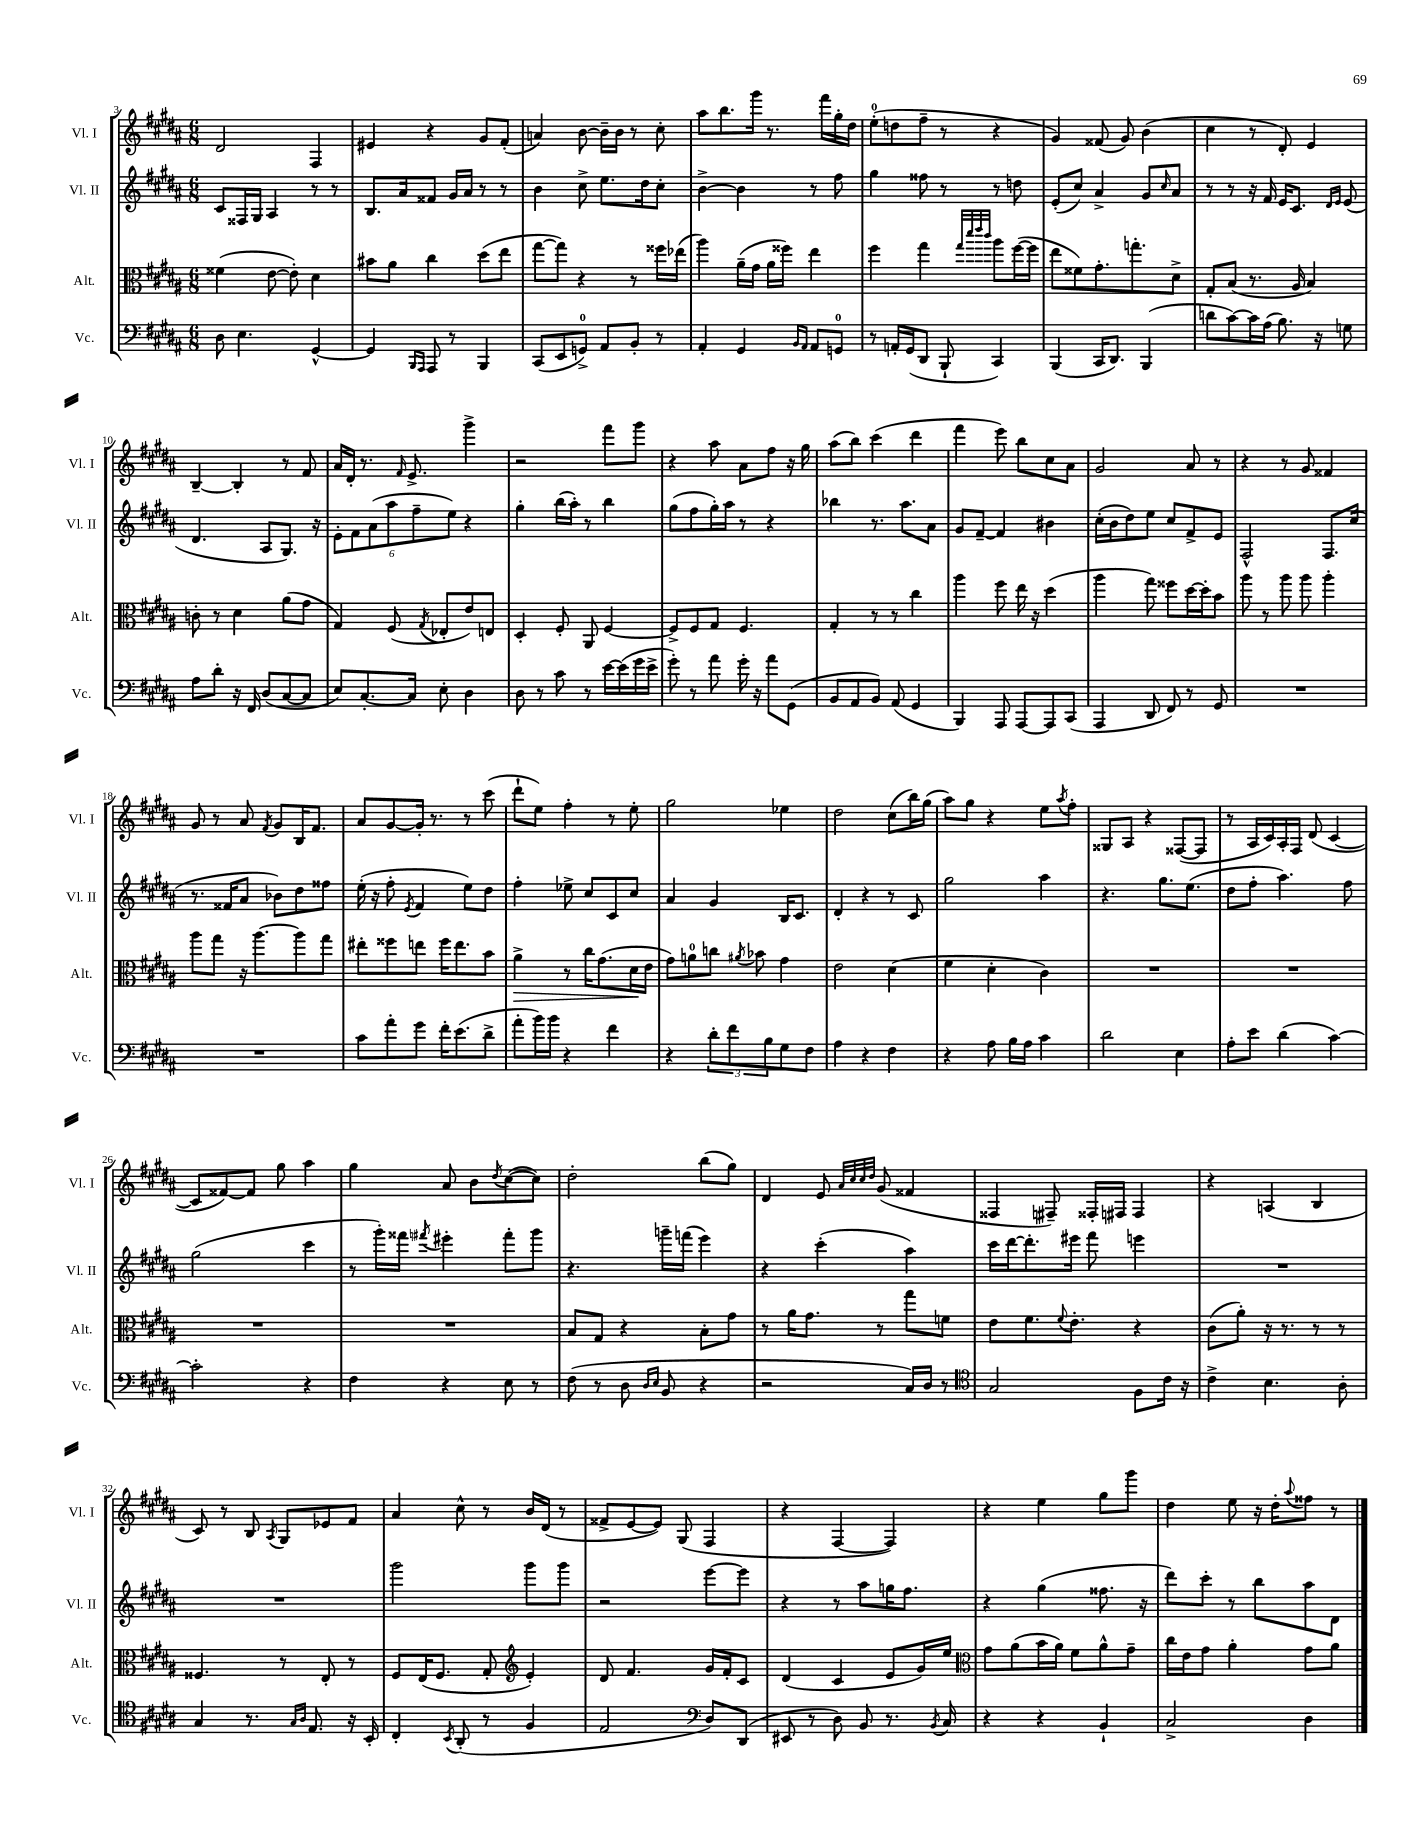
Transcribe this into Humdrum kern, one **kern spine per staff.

**kern	**kern	**kern	**kern
*staff4	*staff3	*staff2	*staff1
*clefF4	*clefC3	*clefG2	*clefG2
*k[f#c#g#d#a#]	*k[f#c#g#d#a#]	*k[f#c#g#d#a#]	*k[f#c#g#d#a#]
*M6/8	*M6/8	*M6/8	*M6/8
8D#	(4f##	8c#	2d#
4.E	.	16F##	.
.	.	16G#	.
.	[8e	4A#	.
.	8e'])	.	.
[4GG#^^	4d#	8r	4F#
.	.	8r	.
=	=	=	=
4GG#]	8b#	8.B	4e#
.	8a#	.	.
.	.	16a#	.
16qqBBB	.	.	.
16qqAAA#	.	.	.
8AAA#	4cc#	8f##	4r
8r	.	16g#	.
.	.	16a#	.
4BBB	(8dd#	8r	8g#
.	8ee	8r	(8f#'
=	=	=	=
(8CC#	[8gg#	4b	4a)
8EE	8gg#])	.	.
8GG^)	4r	8cc#^	[8b
8AA#	.	8.ee	16b~]
.	.	.	16b
8BB'	8r	.	8r
.	.	16dd#	.
8r	16ff##	8cc#'	8cc#'
.	(16ee-	.	.
=	=	=	=
4AA#'	4aa#)	[4b^	8aa#
.	.	.	8.bb
4GG#	(16a#~	4b]	.
.	16g#	.	16ggg#
.	16a#	.	8.r
.	16ff##)	.	.
16qqBB	.	.	.
16qqAA#	.	.	.
8AA#	4ee	8r	.
.	.	.	16fff#
8GG	.	8ff#	16gg#'
.	.	.	16dd#
=	=	=	=
8r	4ff#	4gg#	(8ee'
16AA'	.	.	8dd
(16GG#	.	.	.
8DD#	4gg#	8ff##	8ff#~
8BBB`	.	8r	8r
.	32qqgg#	.	.
.	32qqddd#	.	.
.	32qqeee	.	.
.	32qqccc#	.	.
4CC#)	8aa#	8r	4r
.	([16ff#	8dd	.
.	16ff#]	.	.
=	=	=	=
(4BBB	8ee	(8e'	4g#)
.	8f##)	8cc#)	.
16CC#	8.g#'	4a#^	(8f##
8.DD#)	.	.	.
.	.	.	8g#)
.	8.gg'	.	.
(4BBB	.	8g#	(4b
.	.	16qqcc#	.
.	8d#^	8a#	.
=	=	=	=
8d	8G#'	8r	4cc#
[8c#)	(8B	8r	.
16c#]	8.r	16r	8r
(16A#	.	16f#	.
8.B)	.	16e	8d#')
.	16A#	8.c#	.
.	4B)	.	4e
16r	.	.	.
.	.	16qqd#	.
.	.	16qqe	.
8G	.	(8e	.
=	=	=	=
8A#	8c'	4.d#	[4B~
8d#'	8r	.	.
16r	4d#	.	4B']
16FF#	.	.	.
(8D#	.	8A#	.
[8C#	(8a#	8.G#)	8r
8C#]	8g#	.	8f#
.	.	16r	.
=	=	=	=
8E)	4G#)	12e'	16a#
.	.	.	16d#'
.	.	12f#	.
[8.C#'	.	.	8.r
.	.	(12a#	.
.	(8F#	12aa#	.
.	.	.	16qqf#
16C#]	.	.	8.e^
.	.	12ff#~	.
.	8qG#	.	.
8E'	8E-'	.	.
.	.	12ee)	.
4D#	8e)	4r	4ggg#^
.	8E	.	.
=	=	=	=
8D#	4D#'	4gg#'	2r
8r	.	.	.
8c#	8F#'	(16bb	.
.	.	16aa#')	.
8r	8AA#	8r	.
[16e	[4F#	4bb	8fff#
(16e]	.	.	.
16g#	.	.	8ggg#
16e^	.	.	.
=	=	=	=
8g#')	8F#^]	(8gg#	4r
8r	8F#	8ff#	.
8a#	8G#	16gg#')	8aa#
.	.	16aa#	.
16g#'	4.F#	8r	8a#
16r	.	.	.
8a#	.	4r	8ff#
(8GG#	.	.	16r
.	.	.	16gg#
=	=	=	=
8BB	4G#'	4bb-	(8aa#
8AA#	.	.	8bb)
8BB)	8r	8.r	(4ccc#
(8AA#	8r	.	.
.	.	8.aa#	.
4GG#	4cc#	.	4ddd#
.	.	8a#	.
=	=	=	=
4BBB)	4aa#	8g#	4fff#
.	.	[8f#~	.
8AAA#	8ff#	4f#]	8eee)
[8AAA#	16ee	.	8bb
.	16r	.	.
8AAA#]	(4dd#	4b#	8cc#
(8CC#	.	.	8a#
=	=	=	=
4AAA#	4aa#	(16cc#'	2g#
.	.	16b	.
.	.	8dd#)	.
8DD#	8gg#)	8ee	.
8FF#)	8ff##	8cc#	.
8r	[16dd#	8f#^	8a#
.	16dd#']	.	.
8GG#	8b	8e	8r
=	=	=	=
2.r	8aa#	2F#^^	4r
.	8r	.	.
.	8aa#	.	8r
.	8aa#	.	8g#
.	4aa#'	8.F#	4f##
.	.	(16cc#	.
=	=	=	=
2.r	8aa#	8.r	8g#
.	8gg#	.	8r
.	.	16f##	.
.	16r	8a#	8a#
.	[8.aa#	.	.
.	.	.	8qf#
.	.	8b-)	8g#
.	8aa#]	8dd#	16B
.	.	.	8.f#
.	8gg#	8ff##	.
=	=	=	=
8c#	8ee#'	(16ee'	8a#
.	.	16r	.
8a#'	8ff##	8ff#'	[8g#
.	.	8qe	.
8g#	8ee	4f#	16g#']
.	.	.	8.r
16f#'	16ff##	.	.
(8.e	8.ee	.	.
.	.	8ee)	8r
8d#^	8b	8dd#	(8ccc#
=	=	=	=
8a#'	4a#^	4ff#'	8ddd#`
16b)	.	.	8ee)
16b	.	.	.
4r	8r	8ee-^	4ff#'
.	16cc#	8cc#	.
.	(8.g#	.	.
4f#	.	8c#	8r
.	16d#	8cc#	8ee'
.	16e	.	.
=	=	=	=
4r	8g#)	4a#	2gg#
.	8a	.	.
12d#'	8cc	4g#	.
12f#	.	.	.
.	8qa#	.	.
.	8b-	.	.
12B	.	.	.
8G#	4g#	16B	4ee-
.	.	8.c#	.
8F#	.	.	.
=	=	=	=
4A#	2e	4d#'	2dd#
4r	.	4r	.
4F#	(4d#	8r	(8cc#
.	.	8c#	16bb)
.	.	.	(16gg#
=	=	=	=
4r	4f#	2gg#	8aa#)
.	.	.	8gg#
8A#	4d#'	.	4r
16B	.	.	.
16A#	.	.	.
4c#	4c#)	4aa#	8ee
.	.	.	8qaa#
.	.	.	8ff#'
=	=	=	=
2d#	2.r	4.r	8G##
.	.	.	8A#
.	.	.	4r
.	.	8.gg#	.
4E	.	.	([8F##
.	.	(8.ee	.
.	.	.	8F##]
=	=	=	=
8A#'	2.r	8dd#	8r
8e	.	8ff#'	16A#
.	.	.	16c#)
(4d#	.	4.aa#)	16A#'
.	.	.	16F#
.	.	.	(8d#
[4c#)	.	.	[4c#
.	.	8ff#	.
=	=	=	=
2c#']	2.r	(2gg#	8c#]
.	.	.	[8f##)
.	.	.	8f##]
.	.	.	8gg#
4r	.	4ccc#	4aa#
=	=	=	=
4F#	2.r	8r	4gg#
.	.	16ggg#')	.
.	.	16fff##	.
.	.	8qfff#	.
4r	.	4eee#'	8a#
.	.	.	8b
.	.	.	8qdd#
8E	.	8fff#'	([8cc#
8r	.	8ggg#	8cc#])
=	=	=	=
(8F#	8B	4.r	2dd#'
8r	8G#	.	.
8D#	4r	.	.
16qqD#	.	.	.
16qqE	.	.	.
8BB	.	16ggg~	.
.	.	(16fff	.
4r	8B'	4eee)	(8bb
.	8g#	.	8gg#)
=	=	=	=
2r	8r	4r	4d#
.	16a#	.	.
.	8.g#	.	.
.	.	(4ccc#'	8e
.	.	.	32qqa#
.	.	.	32qqcc#
.	.	.	32qqcc#
.	.	.	32qqdd#
.	8r	.	(8g#
16C#)	8gg#	4aa#)	4f##
16D#	.	.	.
8r	8f	.	.
=	=	=	=
*clefC4	*	*	*
2G#	8e	16ccc#	4F##
.	.	[16ddd#	.
.	8.f#	8.ddd#']	.
.	.	.	8F#~)
.	8qqf#	.	.
.	8.e'	16eee#	.
.	.	8fff#	16F##'
.	.	.	16F#
8F#	4r	4eee	4F#
16c#	.	.	.
16r	.	.	.
=	=	=	=
4c#^	(8c#	2.r	4r
.	8a#')	.	.
4.B	16r	.	(4A
.	8.r	.	.
.	8r	.	4B
8A#'	8r	.	.
=	=	=	=
4G#	4.F##	2.r	8c#)
.	.	.	8r
8.r	.	.	8B
.	.	.	8qA#
.	8r	.	8G#
16qqG#	.	.	.
16qqA#	.	.	.
8.E	.	.	.
.	8E'	.	8e-
16r	8r	.	8f#
16BB'	.	.	.
=	=	=	=
4C#'	8F#	2ggg#	4a#
.	(16E	.	.
.	8.F#	.	.
8qBB	.	.	.
(8AA#'	.	.	8cc#^^
8r	8G#'	.	8r
*	*clefG2	*	*
4F#	4e')	8ggg#	16b
.	.	.	(16d#
.	.	8ggg#	8r
=	=	=	=
2E	8d#	2r	8f##^
.	4.f#	.	[8e
.	.	.	8e])
.	.	.	(8G#
*clefF4	*	*	*
8D#)	16g#	[8eee	4F#
.	16f#'	.	.
(8DD#	8c#	8eee]	.
=	=	=	=
8EE#	(4d#	4r	4r
8r	.	.	.
8D#)	4c#	8r	[4F#
8BB	.	8aa#	.
8.r	8e	16gg	4F#])
.	.	8.ff#	.
.	16g#)	.	.
8qBB	.	.	.
16C#	16ee	.	.
=	=	=	=
*	*clefC3	*	*
4r	8g#	4r	4r
.	(8a#	.	.
4r	16b	(4gg#	4ee
.	16a#)	.	.
.	8f#	.	.
4BB`	8a#^^	8.ff##	8gg#
.	8g#~	.	8ggg#
.	.	16r	.
=	=	=	=
2C#^	16cc#	8ddd#)	4dd#
.	16e	.	.
.	8g#	8ccc#'	.
.	4a#'	8r	8ee
.	.	8bb	16r
.	.	.	16dd#'
.	.	.	8qqaa#
4D#	8g#	8aa#	8ff##
.	8a#	8d#	8r
==	==	==	==
*-	*-	*-	*-
